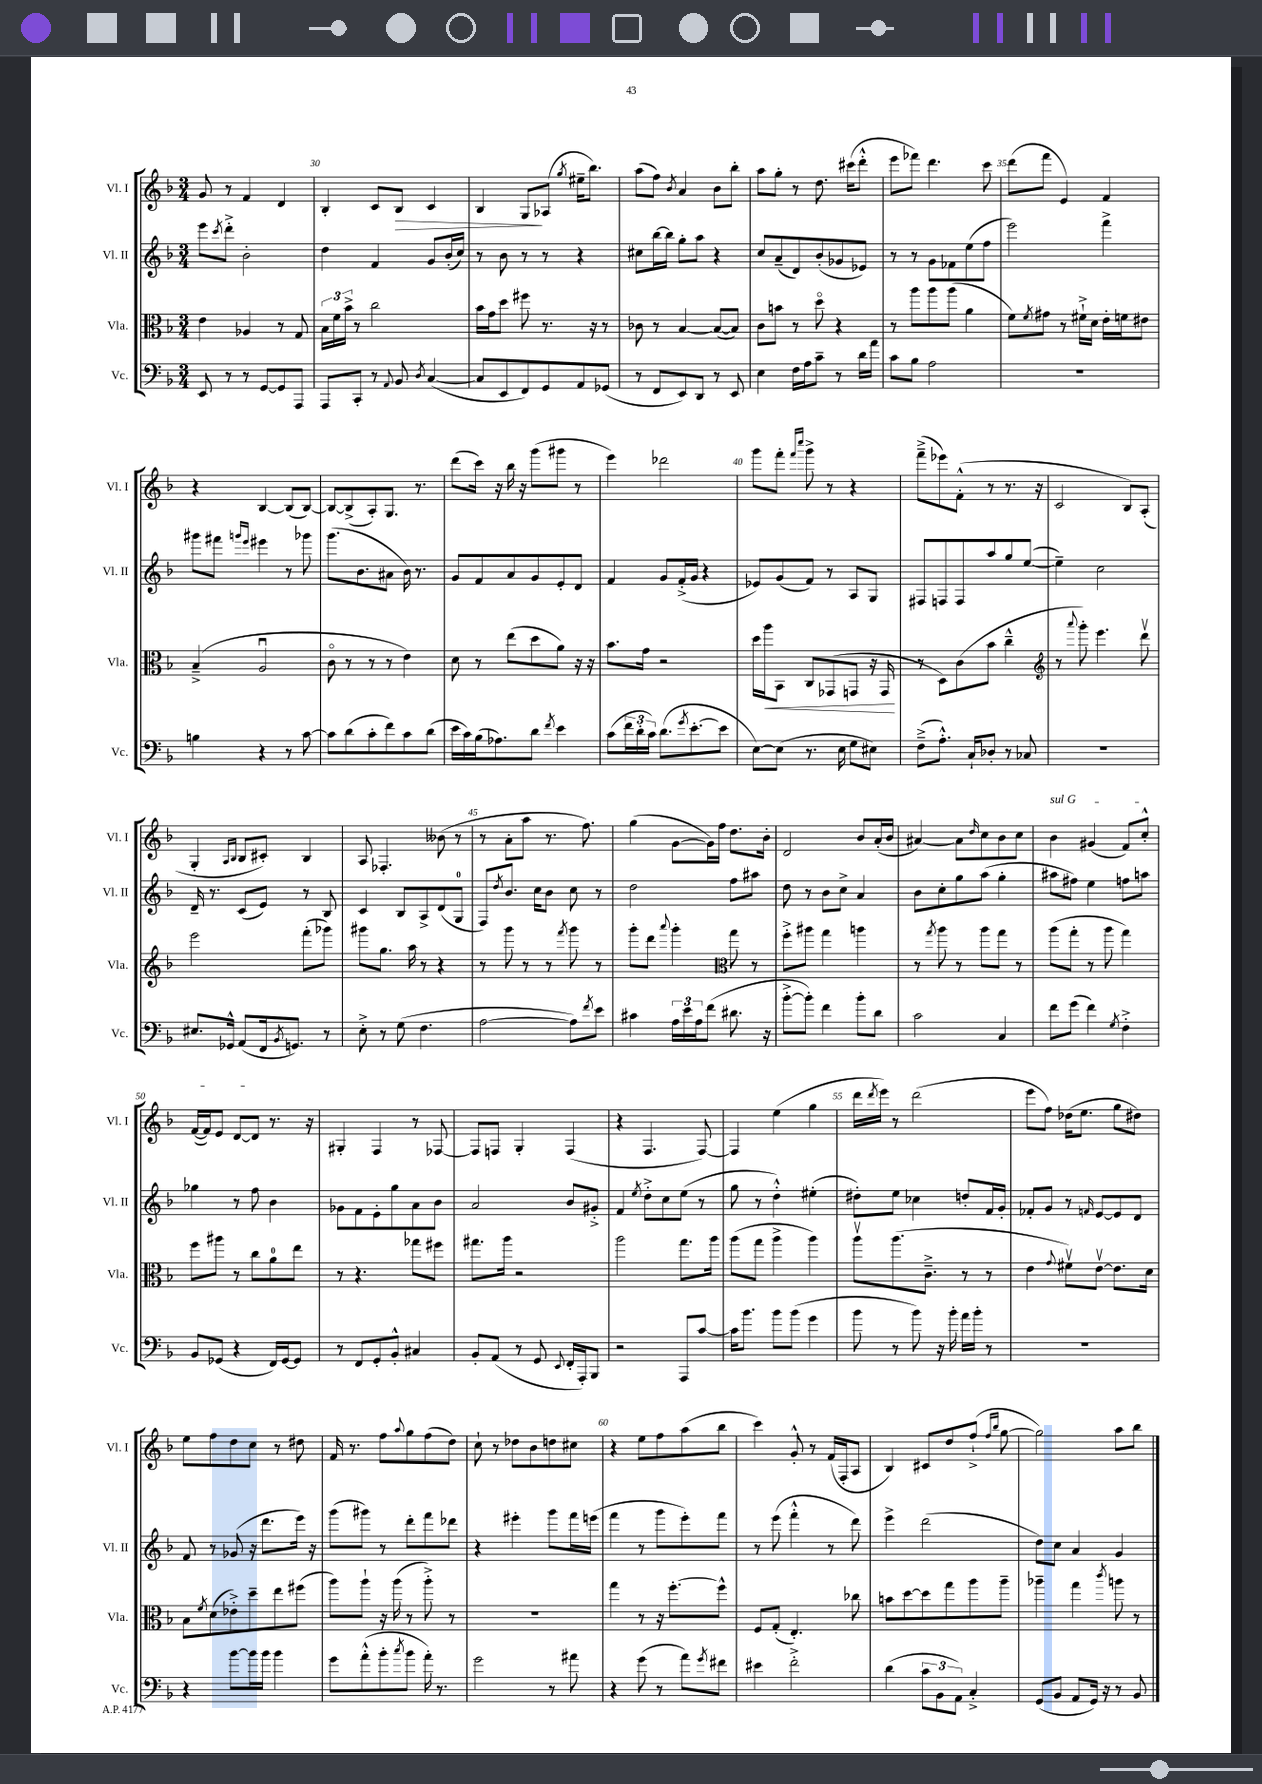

**kern	**kern	**kern	**kern
*staff4	*staff3	*staff2	*staff1
*clefF4	*clefC3	*clefG2	*clefG2
*k[b-]	*k[b-]	*k[b-]	*k[b-]
*M3/4	*M3/4	*M3/4	*M3/4
8EE/	4e\	8eee\L	8g/
.	.	8qccc/	.
8r	.	8ddd'^\J	8r
8r	4A-/	2b-'\	4f/
[8GG/L	.	.	.
8GG/]	8r	.	4d/
8AAA/J	8G/	.	.
=	=	=	=
8AAA/L	24B-\LL	4dd\	4B-'/
.	24f\	.	.
.	24b-^\JJ	.	.
8CC'/J	8r	.	.
8r	2cc\	4f/	8c/L
8qqAA/	.	.	.
8BB-/	.	.	8B-/J
8qD/	.	.	.
([4C/	.	8g/L	4c/
.	.	(16b-'/L	.
.	.	16cc/JJ)	.
=	=	=	=
8C/]L	16b-\LL	8r	4B-/
.	16g\J	.	.
8EE/	8dd\J	8b-\	.
8FF/)	8ff#\	8r	8G/L
8GG/	8.r	8r	(8A-/J
.	.	.	8qgg/
8AA/	.	4r	16ee#~\LK
.	16r	.	8.bb-\J)
(8GG-/J	8r	.	.
=	=	=	=
8r	8c-\	8cc#\L	(8aa\L
8FF/L	8r	[16bb-\L	8ff\J)
.	.	16bb-\]JJ	.
.	.	.	8qb-/
8EE/)	[4B-/	8gg'\L	4a/
8DD/J	.	8aa\J	.
8r	(8B-/_L	4r	8b-\L
8EE/	8B-/]J)	.	8bb-'\J
=	=	=	=
4E\	8c\L	8cc/L	8aa\L
.	8b\J	(8a~/	8gg'\J
16F\LL	8r	8d/)	8r
16A\J	.	.	.
8c~\J	8ddo\	(8b-'/	8.dd\
8r	4r	8g-/	.
.	.	.	(16ccc#\LK
16d\LL	.	8e-/J)	8ddd'^^\J
16a\JJ	.	.	.
=	=	=	=
8c\L	8r	8r	8eee\L
8B-\J	8aa\L	8r	8fff-\J)
2A\	8aa\	8g\L	4.ddd\
.	(8aa\J	8f-\	.
.	4a\	(8ee\	.
.	.	8ff\J	8ccc\
=	=	=	=
2.r	8f\L)	2eee\)	(8ddd\L
.	8qf/	.	.
.	8g#\J	.	8fff\J
.	8r	.	4e/)
.	16f#`^\LL	.	.
.	16d\JJ	.	.
.	16e'\LL	4fff^\	4f/
.	16f\J	.	.
.	8e#\J	.	.
=	=	=	=
4B\	(4B-~^/	8ggg#\L	4r
.	.	8fff#\J	.
.	.	16qqggg/LL	.
.	.	16qqeee/JJ	.
4r	2Au/	4eee#\	[4B-/
8r	.	8r	(8B-/]L
[8c\	.	8ggg-\	[8B-/J)
=	=	=	=
8c\]L	8co\	(8.ggg\L	8B-/_L
(8d\	8r	.	(8B-^/]
.	.	8.b-\	.
8c'\	8r	.	8A'/)
8f\)	8r	8a#\J	8.G/J
8c\	4e\)	16b-\)	.
.	.	8.r	8.r
(8d\J	.	.	.
=	=	=	=
16e\LL	8d\	8g/L	(8ddd\L
16c\)	.	.	.
(16B-\J	8r	8f/	16ccc\Jk)
8.A-\)	.	.	16r
.	(8ee\L	8a/	16bb-\
.	.	.	16r
8d\J	8dd\	8g/	(8ggg\L
8qf/	.	.	.
4e\	8a\J)	8e'/	8ggg#\J
.	16r	8d/J	8r
.	16r	.	.
=	=	=	=
(8c\L	8.b-\L	4f/	4eee\)
24f\L	.	.	.
24d'\	.	.	.
.	16g\Jk	.	.
24c\JJ)	.	.	.
(8.d\L	2r	8g/L	2ddd-\
.	.	(16f'^/L	.
8qg/	.	.	.
[8.e'\	.	16g/JJ	.
.	.	4r	.
8e\]J	.	.	.
=	=	=	=
[8E\L)	16dd\LL	8e-/L)	8ggg\L
.	16aa\J	.	.
(8E\]J	8BB-\J	(8g/	8fff'\J
.	.	.	16qqfff/LL
.	.	.	16qqcccc/JJ
8.r	8C/L	8f/J)	8ggg^\
.	(8GG-/	8r	8r
16E\	.	.	.
8G\L	8GG/J	8A/L	4r
8E#\J)	16r	8G/J	.
.	16GG/	.	.
=	=	=	=
(8F~^\L	8r	8F#/L	(8fff~^\L
8.A'^^\J)	8D\L)	8F/	8eee-\)
.	(8c\	8F/	(8f'^^\J
16C`/LK	.	.	.
8D-'/J	8b-\J	8aa/	8r
8r	4cc~^^\	8gg/	8.r
8C-/	.	([8ee/J	.
.	.	.	16r
=	=	=	=
*	*clefG2	*	*
2.r	8r	4ee~\])	2c/
.	8qqaaa/	.	.
.	8ggg'\)	.	.
.	4.eee\	2cc\	.
.	.	.	8B-/L)
.	8dddv\	.	(8A'/J
=	=	=	=
8.E#/L	2eee\	16d~/	4G'/
.	.	8.r	.
16GG-^^/Jk	.	.	.
.	.	.	16qqA/LL
.	.	.	16qqB-/JJ
(8AA/L	.	(8c/L	8B-/L
16FF/k	.	8e/J)	8c#'/J)
8qBB-/	.	.	.
8.GG/J)	.	.	.
.	(8fff'\L	8r	4B-/
8r	8ggg-\J)	8B-/	.
=	=	=	=
8E'^\	8ggg#\L	4c/	8A/
8r	8.gg\J	.	4.F-'/
(8G\	.	8B-/L	.
.	16aa\	.	.
4.F\	8r	8A^/	.
.	4r	(8d/	(8b--\
.	.	8G/J	8r
=	=	=	=
[2A\	8r	8F/L)	8r
.	.	8qdd/	.
.	8ggg\	8.b-/J	8a'\L
.	8r	.	8aa\J
.	.	16cc\LK	.
.	8r	8b-\J	8.r
.	8qfff/	.	.
8A\]L)	8ggg\	8cc\	.
.	.	.	8.ff\)
8qf/	.	.	.
8e\J	8r	8r	.
=	=	=	=
4c#\	8ggg'\L	2dd\	(4gg\
.	8ddd\J	.	.
.	8qqaaa/	.	.
24A\LL	4ggg'\	.	[8g\L
24e\	.	.	.
24A\J	.	.	.
(8f\J	.	.	16g\]L)
.	.	.	16ff\JJ
*	*clefC3	*	*
8.d#\	8gg\	8ff\L	8.dd\L
.	8r	8aa#\J	.
16r	.	.	16b-'\Jk
=	=	=	=
[8b-'^\L	8ff'^\L	8dd\	2d/
8b-'\]J)	8aa#\J	8r	.
4f\	4gg\	8b-\L	.
.	.	8cc^\J	.
8b-'\L	4aa\	4a/	8b-/L
8d\J	.	.	(16a'/L
.	.	.	16b-/JJ
=	=	=	=
2c\	8r	8b-\L	[4a#/)
.	8qgg/	.	.
.	8aa\	8cc'\	.
.	8r	8gg\	8a#\]L
.	.	.	16qqdd/
.	8aa\L	(8aa\J	8cc\
4C/	8gg\J	4gg'\	8b-\
.	8r	.	8cc\J
=	=	=	=
8f\L	(8aa\L	8aa#\L	4b-\
(8g\J	8gg'\J	8ff#\J)	.
4f\)	8r	4ee\	(4g#/
.	8aa\	.	.
8qG/	.	.	.
4F'^\	4gg\)	8ff\L	8f/L)
.	.	8aa\J	8cc'^^/J
=	=	=	=
8BB-/L	8ff\L	4gg-\	([16f/LL
.	.	.	16f/]J)
(8GG-/J	8aa#\J	.	8e/J
4r	8r	8r	[8d/L
.	8cc\L	8ff\	8d/]J
16FF/LL)	8a\	4b-\	8.r
[16GG-/J	.	.	.
8GG-/]J	8ee\J	.	.
.	.	.	16r
=	=	=	=
8r	8r	8g-\L	4G#'/
8FF/L	4.r	8f\	.
8GG'/	.	8e'\	4F/
8BB-'^^/J	.	8gg\	.
4C#/	8gg-\L	8a\	8r
.	8ff#\J	8b-\J	[8F-/
=	=	=	=
8BB-'/L	8.gg#\L	2a/	8F-/]L
(8AA/J	.	.	8F/J
.	16aa\Jk	.	.
8r	2r	.	4G'/
8GG/	.	.	.
8qqEE/	.	.	.
16FF'/LL	.	8b-/L	(4F/
16AAA'/J)	.	.	.
8BBB-/J	.	8g#'^/J	.
=	=	=	=
2r	2aa\	4f/	4r
.	.	8qee/	.
.	.	8dd'^\L	4.F/
.	.	8cc\	.
8AAA/L	8.gg\L	(8ee\J	.
[8c/J	.	8r	[8F/)
.	16aa\Jk	.	.
=	=	=	=
16c\]LK	(8aa\L	8gg\	4F/]
8.b-\J	.	.	.
.	8gg\J	8r	.
8b-\L	4aa^\	4dd'^^\)	(4ee\
(8b-\J	.	.	.
4g\	4aa\)	(4ee#'\	4gg\
=	=	=	=
8b-\	8aav\L	8dd#'\L)	16ddd\LL
.	.	.	8qddd/
.	.	.	16eee\JJ)
8r	(8.aa\	8ee\J	8r
8b-\)	.	4cc-\	(2ddd\
.	8.c~^\J	.	.
16r	.	.	.
16b-'\	.	.	.
16a\LL	8r	8dd'/L	.
16b-'\JJ	.	.	.
8r	8r	16f/L	.
.	.	16g'/JJ	.
=	=	=	=
2.r	4e\	8f-'/L	8eee\L
.	.	8g/J	8ff\J)
.	8qqg/	.	.
.	8f#v\L)	8r	(16dd-\LK
.	.	.	8.ee\J
.	.	16qqf/	.
.	[8ev\J	[8e/L	.
.	8.e\]L	8e/]	8gg\L
.	.	8d/J	8dd#\J)
.	16d\Jk	.	.
=	=	=	=
4r	8B-\L	8f/	8ee\L
.	8qf/	.	.
.	(8d\	8r	8ff\
[8b-\L	8e-'^\)	(8g-/	8dd\
16b-\]L	8dd~\	16r	8cc\J
16b-\JJ	.	8.ddd\L	.
4b-\	8ee\	.	8r
.	(8ff#\J	16eee\Jk)	8dd#\
.	.	16r	.
=	=	=	=
8g\L	8aa\L)	(8ggg\L	16f/
.	.	.	8.r
(8a'^^\	8aa`\J	8ggg#\J)	.
8b-'\	16r	8r	8ff\L
.	(16aa\	.	.
8qcc/	.	.	8qqaa/
8b-\J	8r	8ddd'\L	8gg\
16a'\)	8aa'^\)	8fff\	(8ff\
8.r	.	.	.
.	8r	8ddd-\J	8dd\J)
=	=	=	=
2g\	2.r	4r	8cc`\
.	.	.	8r
.	.	4eee#'\	8dd-\L
.	.	.	8b-\
8r	.	8ggg\L	8dd\
8a#\	.	16fff\L	8cc#\J
.	.	(16eee\JJ	.
=	=	=	=
4r	4gg\	4fff\	4r
(8g\	8r	8r	8ee\L
8r	16r	8ggg\L	8ff\
.	[8.ff'\L	.	.
8a\L)	.	8eee'\)	(8aa\
8qg/	.	.	.
8f#\J	8ff^^\]J	8fff\J	8bb-\J
=	=	=	=
4e#\	8F/L	8r	4ccc\)
.	(8G'/J	(8eee\	.
2f'^\	4.E'/)	4fff'^^\	8g'^^/
.	.	.	8r
.	.	8r	(16f/LL
.	.	.	16F'/J
.	8cc-\	8ddd\)	8A/J
=	=	=	=
(4d\	8b\L	4eee^\	4B-/)
.	[8dd\	.	.
12c\L	8dd\]	(2ddd\	8c#/L
12BB-\	.	.	.
.	8gg\	.	8dd/
12AA\J)	.	.	.
4C'^/	8aa\	.	(8ff`^/J
.	.	.	16qqff/LL
.	.	.	16qqbb-/JJ
.	8aa~\J	.	[8gg\
=	=	=	=
(8GG/L	4aa-~\	8dd\L)	2gg\])
8BB-/J	.	8cc\J	.
8AA/L	4gg\	4a/	.
16GG/Jk)	.	.	.
16r	.	.	.
.	8qccc/	.	.
8r	8aa\	4g/	8aa\L
8BB-/	8r	.	8bb-\J
==	==	==	==
*-	*-	*-	*-
